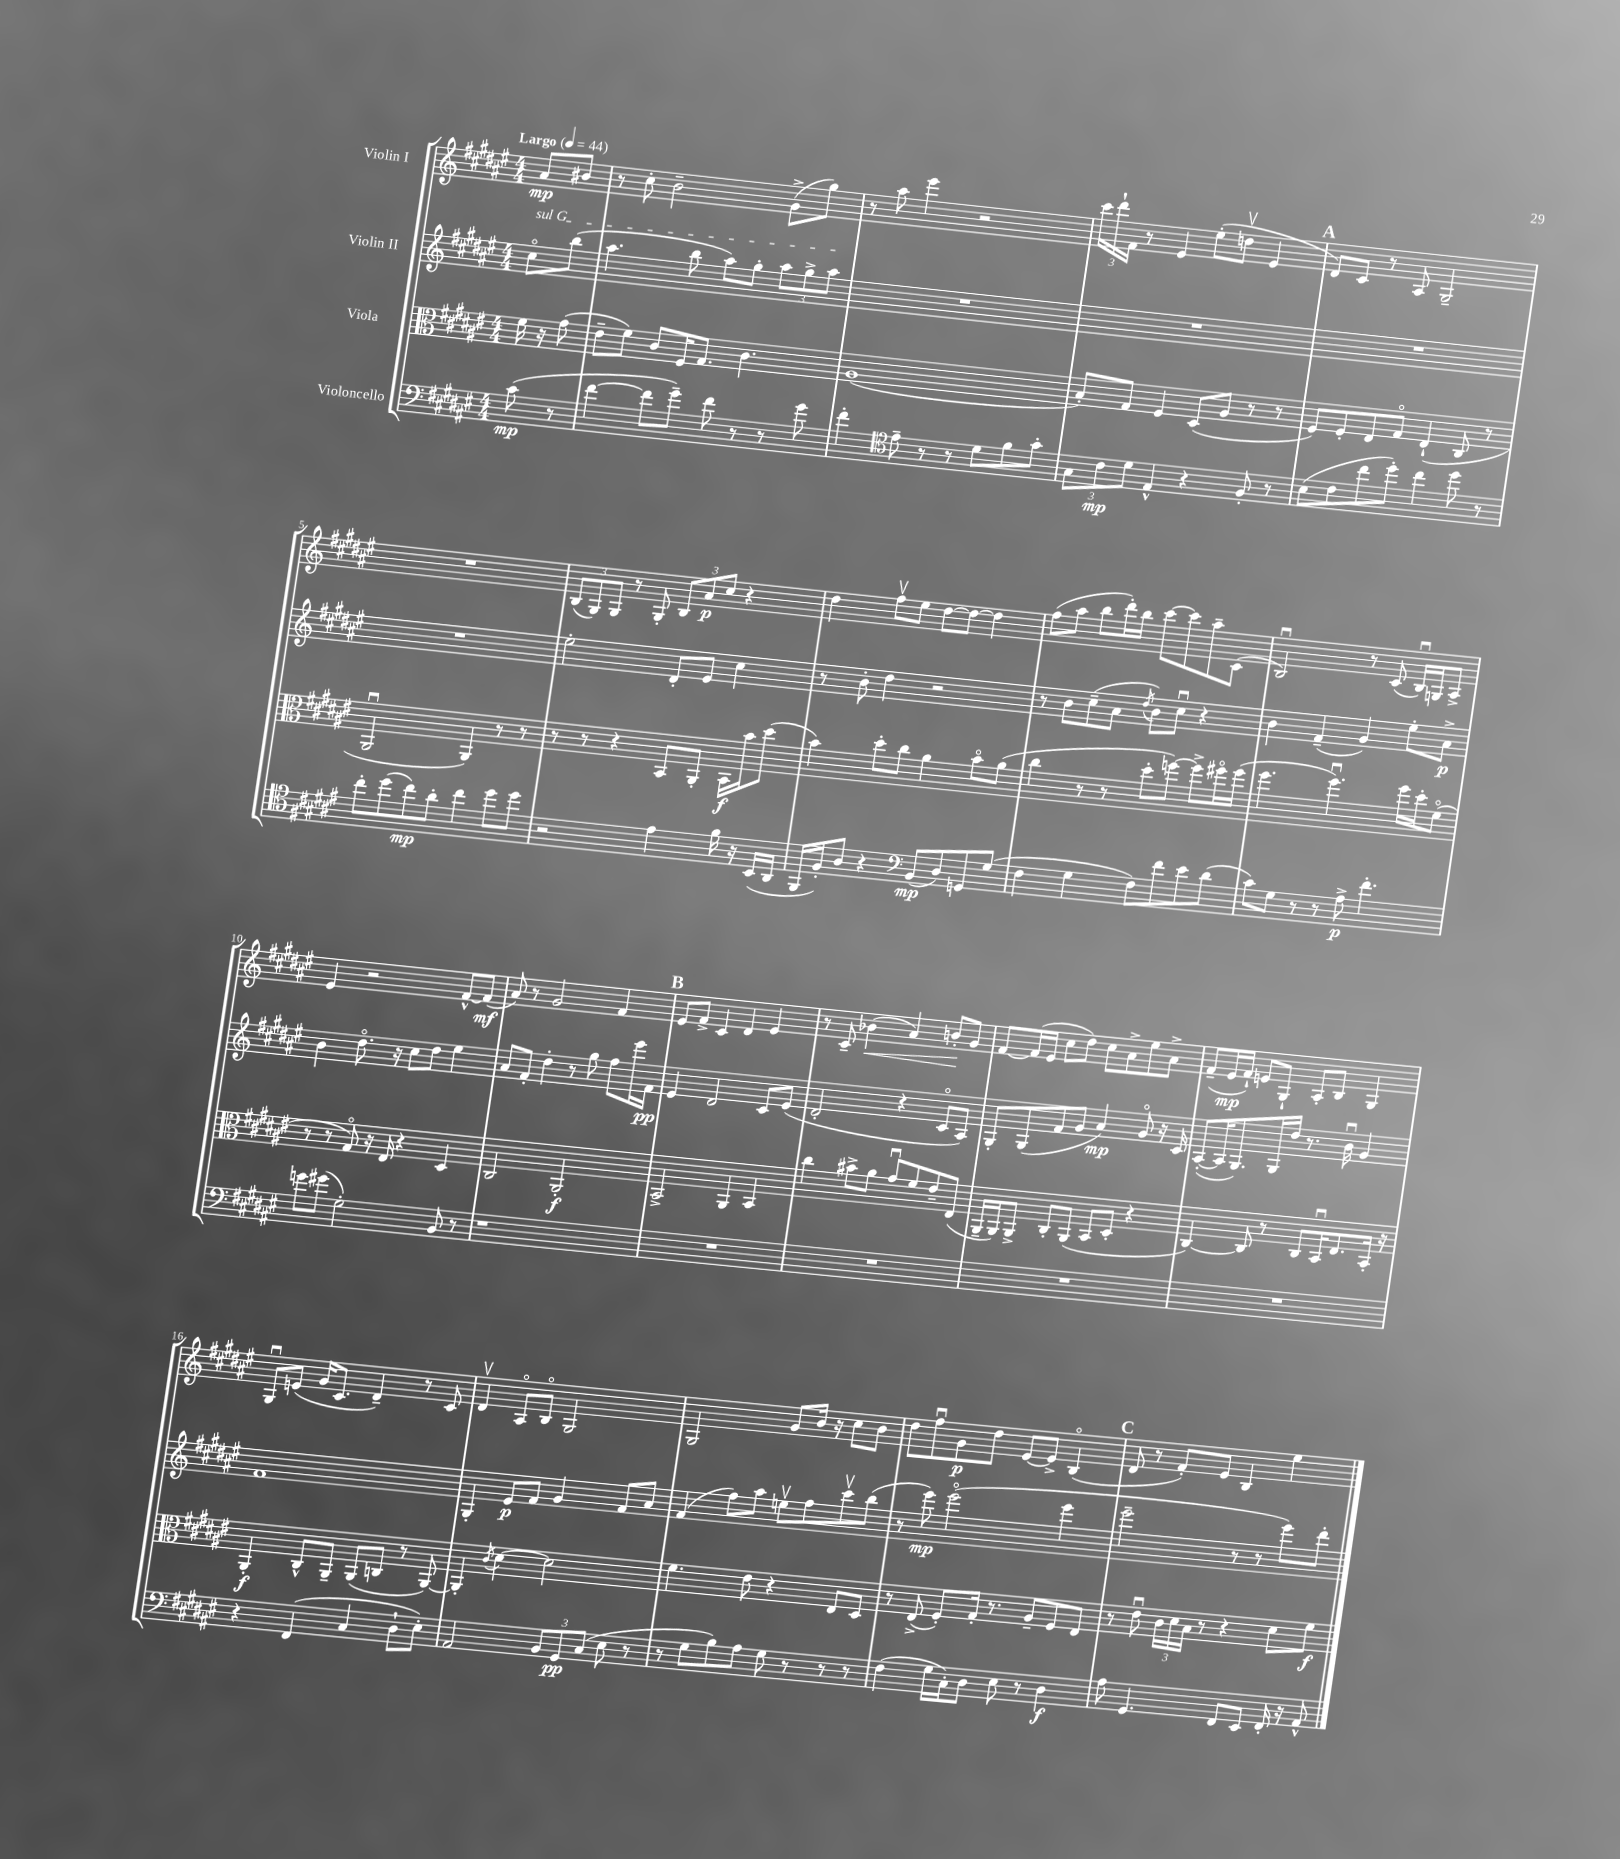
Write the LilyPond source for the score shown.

<<
\new StaffGroup <<
\new Staff = "s0" \with { instrumentName = "Violin I" } {
    \clef treble \key fis \major \numericTimeSignature \time 4/4 \partial 4 \tempo "Largo" 4 = 44
    ais'8\mp bis'8 |
    r8 cis''8-. b'2-- gis'8->( gis''8) |
    r8 ais''8 eis'''4 r2 |
    \tuplet 3/2 { cis'''16 dis'''16-! fis'16 } r8 eis'4 eis''8-.( d''8\upbow eis'4 |
    \mark \markup { \bold "A" } dis'8) cis'8 r8 ais8 gis2-- |
    R1 |
    \tuplet 3/2 { b8( gis8) gis8 } r8 gis8-. \tuplet 3/2 { b8 ais'8\p cis''8 } r4 |
    dis''4 fis''8\upbow eis''8 dis''8~ dis''8~ dis''4 |
    fis''8( ais''8 b''8 dis'''16-.) b''16 cis'''8~ cis'''8 ais''8-- cis'8( |
    b2\downbow) r8 cis'8( b16\downbow) g16 ais8-> |
    eis'4 r2 fis'8~-^ fis'8\mf( |
    ais'8) r8 gis'2 fis'4 |
    \mark \markup { \bold "B" } eis'8 fis'8-> cis'4 dis'4 eis'4 |
    r8 cis'8-- bes'4\<( ais'4) b'8-.\! gis'8 |
    fis'8~ fis'16( eis'16 cis''8 dis''8) cis''8 ais'8-> eis''8 ais'8-> |
    fis'8--( eis'16\mp fis'16-!) e'8 gis8-! ais8-. b8 gis4 |
    gis8\downbow e'8( gis'16 cis'8. dis'4--) r8 cis'8 |
    dis'4\upbow ais8\flageolet b8\flageolet gis2 |
    gis2 gis'8 b'16 r16 cis''8 b'8 |
    dis''8 fis''8\downbow gis'8\p dis''8 eis'8~ eis'8-> b4\flageolet( |
    \mark \markup { \bold "C" } dis'8 r8 fis'8-.) eis'8 b4 eis''4 \bar "|." |
}
\new Staff = "s1" \with { instrumentName = "Violin II" } {
    \clef treble \key fis \major \numericTimeSignature \time 4/4 \partial 4
    \once \override TextSpanner.bound-details.left.text = \markup { \italic "sul G" } cis''8\flageolet\startTextSpan b''8( |
    ais''4. b''8 ais''8) gis''8-. \tuplet 3/2 { ais''8 gis''8-> ais''8\stopTextSpan } |
    R1 |
    R1 |
    \mark \markup { \bold "A" } R1 |
    R1 |
    eis''2-. dis'8-. eis'8 cis''4 |
    r8 b'8-. dis''4 r2 |
    r8 b'8 cis''8--( ais'8 \acciaccatura { dis''8 } b'8) cis''8\downbow r4 |
    b'4 fis'4--( gis'4) eis''8-. ais'8->\p |
    b'4 dis''8.\flageolet r16 cis''8 dis''8 eis''4 |
    ais'8 fis'8-. dis''4-. r8 gis''8 fis''8 eis'''16 fis'16\pp |
    \mark \markup { \bold "B" } eis'4 dis'2 cis'8 eis'8( |
    dis'2-. r4 cis'8\flageolet ais8) |
    gis8-. gis8( fis'8 gis'8 ais'4\mp) gis'8\flageolet r16 cis'16 |
    ais8~-.( ais16 gis8.) gis16 dis''16 r8. b'16\downbow gis'4 |
    fis'1 |
    gis4-. eis'8\p fis'8 gis'4 fis'8 ais'8 |
    fis'4( fis''8) ais''8 e''8\upbow fis''8 cis'''8\upbow b''8( |
    r8 eis'''8\mp) eis'''2\flageolet( eis'''4 |
    \mark \markup { \bold "C" } eis'''2-- r8 r8 eis'''8) dis'''8-. \bar "|." |
}
\new Staff = "s2" \with { instrumentName = "Viola" } {
    \clef alto \key fis \major \numericTimeSignature \time 4/4 \partial 4
    fis'16 r16 gis'8( |
    eis'8-- fis'8) cis'8 fis16 gis8. cis'4. |
    ais1( |
    b8-.) gis8 fis4 dis8( ais8 r8 r8 |
    \mark \markup { \bold "A" } fis8) fis8-. eis8 gis8\flageolet eis4-!( cis8 r8 |
    ais,2\downbow ais,4) r8 r8 |
    r8 r8 r4 b,8 ais,8-. b,16\f b'16 dis''8( |
    b'4) dis''8-. cis''8 ais'4 b'8\flageolet ais'8( |
    cis''4 r8 r8 dis''8-. f''8~) f''8-> fis''16\flageolet fis''16( |
    fis''4. fis''4.\downbow) fis''16 dis''16-. fis'8\flageolet( |
    r8 r8 gis8\flageolet) r16 eis16 r4 dis4 |
    cis2 ais,2-.\f |
    \mark \markup { \bold "B" } b,2-> ais,4 b,4 |
    cis''4 bis'8-> ais'8 gis'8\downbow fis'8 eis'8-- eis8( |
    ais,16-- ais,16) ais,8-> cis8-. ais,8( b,8 dis8-. r4 |
    cis4~) cis8 r8 cis8 b,16\downbow eis8. b,16-. r16 |
    ais,4-.\f cis8-^ ais,8-- ais,8( c8 r8 ais,8~) |
    ais,4-. \acciaccatura { cis'8 } dis'4~ dis'2 |
    fis'4. eis'8 r4 eis8 dis8 |
    r8 eis8->( fis8-.) gis16-. r8. ais8-- fis8 eis8 |
    \mark \markup { \bold "C" } r8 eis'8\downbow \tuplet 3/2 { cis'16 dis'16 b16 } r8 r4 dis'8 fis'8\f \bar "|." |
}
\new Staff = "s3" \with { instrumentName = "Violoncello" } {
    \clef bass \key fis \major \numericTimeSignature \time 4/4 \partial 4
    cis'8\mp( r8 |
    fis'4~ fis'8 gis'8--) fis'8 r8 r8 gis'8 |
    fis'4-. \clef tenor eis'8-- r8 r8 dis'8 fis'8 gis'8-. |
    \tuplet 3/2 { gis8 cis'8\mp dis'8 } eis4-^ r4 fis8-. r8 |
    \mark \markup { \bold "A" } b8( cis'8 cis''8 dis''8-.) cis''4 dis''8 r8 |
    cis''8-. dis''8( cis''8\mp) ais'8-. cis''4 dis''8 dis''8 |
    r2 eis'4 fis'16 r16 b,16( ais,16 |
    fis,16 fis16-.) ais8 r4 \clef bass b,8\mp( dis8) g,8 gis8( |
    fis4 gis4 fis8) fis'8 eis'8 dis'8( |
    cis'8) gis8 r8 r8 ais8->\p fis'4.-. |
    g'8 gis'8( gis2-.) b,8 r8 |
    r1 |
    \mark \markup { \bold "B" } R1 |
    R1 |
    R1 |
    R1 |
    r4 fis,4( cis4 dis8-! eis8-.) |
    ais,2 \tuplet 3/2 { b,8 gis,8\pp cis8( } eis8 r8 |
    r8 gis8 b8) ais8 gis8 r8 r8 r8 |
    fis4( gis16 cis16-.) dis8 eis8 r8 dis4\f |
    \mark \markup { \bold "C" } ais8 gis,4. fis,8 eis,8 fis,16-. r16 ais,8-^ \bar "|." |
}
>>
>>
